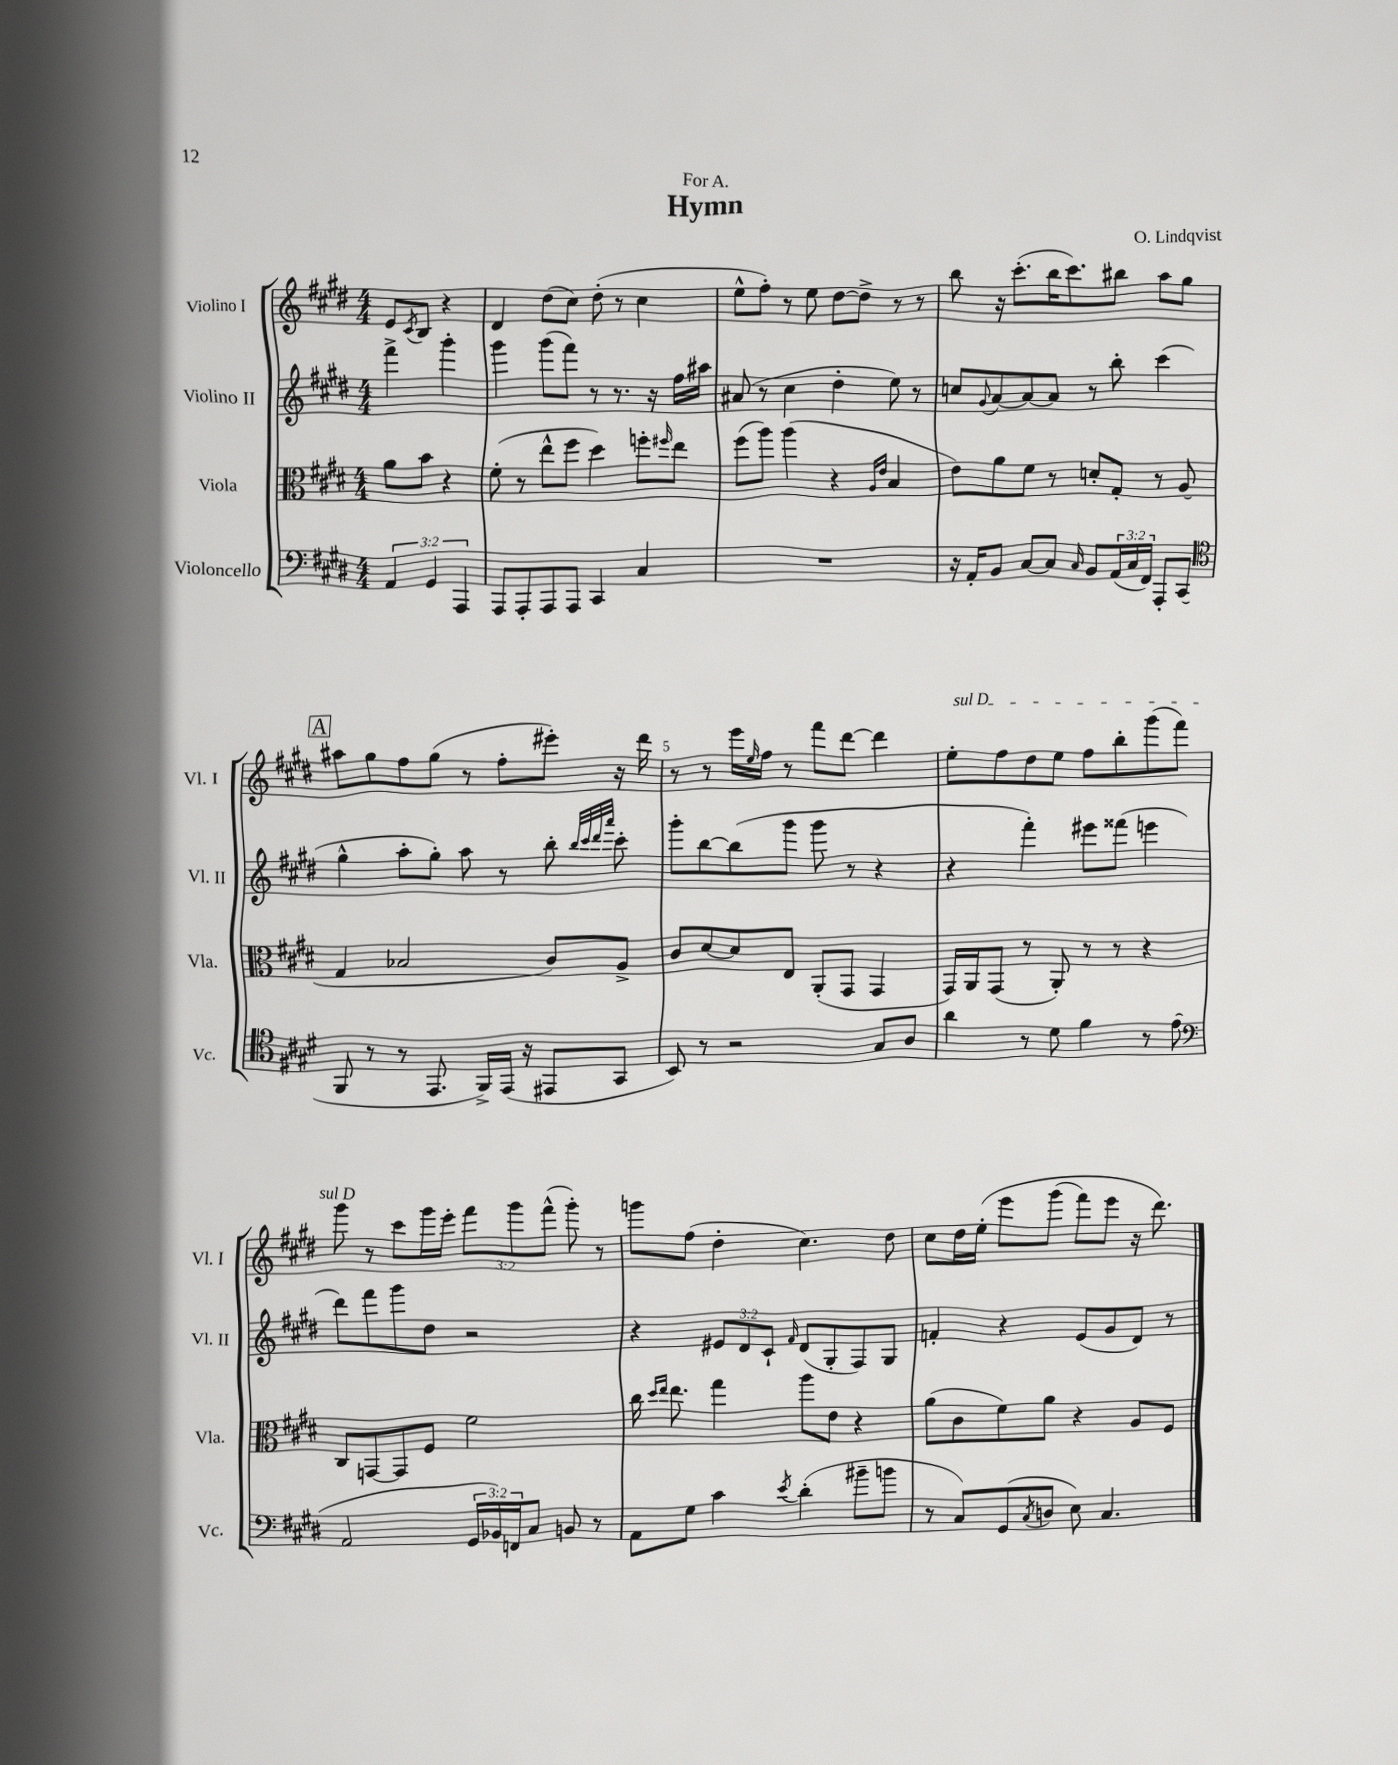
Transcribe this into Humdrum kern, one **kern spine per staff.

**kern	**kern	**kern	**kern
*part4	*part3	*part2	*part1
*staff4	*staff3	*staff2	*staff1
*I"Violoncello	*I"Viola	*I"Violino II	*I"Violino I
*I'Vc.	*I'Vla.	*I'Vl. II	*I'Vl. I
*clefF4	*clefC3	*clefG2	*clefG2
*k[f#c#g#d#]	*k[f#c#g#d#]	*k[f#c#g#d#]	*k[f#c#g#d#]
*M4/4	*M4/4	*M4/4	*M4/4
=	=	=	=
6AA/	8a\L	4fff#^\	8e/L
.	.	.	8qc#/
.	8b\J	.	8B/J
6GG#/	.	.	.
.	4r	4ggg#'\	4r
6AAA/	.	.	.
=1	=1	=1	=1
8AAA/L	(8f#'\	4ggg#\	4d#/
8AAA'/	8r	.	.
8AAA/	8ee^^\L	(8ggg#\L	(8dd#\L
8AAA/J	8ff#\J	8fff#\J)	8cc#\J)
4CC#/	4dd#\)	8r	(8dd#'\
.	.	8.r	8r
4C#/	8ffn'\L	.	4cc#\
.	.	16r	.
.	16qqff#X/	.	.
.	8ee\J	16ff#\LL	.
.	.	16aa#X\JJ	.
=2	=2	=2	=2
1r	(8ff#\L	(8a#X/	8ee^^\L
.	8aa\J)	8r	8ff#'\J)
.	(4aa\	4cc#\	8r
.	.	.	8ee\
.	4r	4dd#'\	[8dd#\L
.	.	.	8dd#^\J]
.	16qqA/LL	.	.
.	16qqe/JJ	.	.
.	4B/	8ee\)	8r
.	.	8r	8r
=3	=3	=3	=3
16r	8e\L)	8ccn/L	8bb\
16AA'/KL	.	.	.
.	.	8qqg#/	.
8BB/J	8a\	[8a/	16r
.	.	.	(8.ccc#'\L
[8C#/L	8f#\J	8a/_	.
8C#/J]	8r	8a/J]	16bb\K
.	.	.	8.ccc#\)
16qqC#/	.	.	.
8BB/L	8dn'/L	8r	.
(24AA/L	8G#'/J	8bb'\	8bb#X\J
24C#/	.	.	.
24FF#/JJ)	.	.	.
8AAA'/L	8r	(4ccc#\	8aa\L
(8CC#/J	(8A/	.	8gg#\J
!!LO:LB:g=z
!!LO:REH:place=s1:t=A
=4	=4	=4	=4
*clefC4	*	*	*
8FF#/	4G#/	4gg#^^\	8aa#X\L
8r	.	.	8gg#\
8r	2B-X/	8aa'\L	8ff#\
8.EE/	.	8gg#'\J)	(8gg#\J
.	.	8aa\	8r
16FF#^/LL)	.	.	.
(16EE/JJ	.	8r	8ff#'\L
16r	.	.	.
8EE#X/L	8c#/L)	8bb'\	8eee#X'\J)
.	.	32qqbb/LLL	.
.	.	32qqccc#/	.
.	.	32qqddd#/	.
.	.	32qqaaa/JJJ	.
8GG#/J	8A^/J	8ccc#'\	16r
.	.	.	16ddd#\
=5	=5	=5	=5
8BB/)	8c#/L	8ggg#'\L	8r
8r	[8d#/	[8bb\	8r
2r	8d#/]	(8bb\]	16eee\LL
.	.	.	16qqee/
.	.	.	16ff#\JJ
.	8E/J	8ggg#\J	8r
.	(8AA'/L	8ggg#\	8fff#\L
.	8GG#/J	8r	[8ddd#\J
8G#/L	4GG#/	4r	4ddd#\]
8A/J	.	.	.
=6	=6	=6	=6
!	!	!	!LO:TX:a:i:t=sul D
4a\	16GG#/LL)	4r	8ee'\L
.	16AA/J	.	.
.	(8GG#/J	.	8ff#\
8r	8r	4fff#'\)	8dd#\
8d#\	8AA'/)	.	8ee\J
4f#\	8r	8eee#X\L	8ff#\L
.	8r	(8fff##X\J	8bb'\
8r	4r	4eeen\	(8ggg#\
(8e\	.	.	8fff#\J)
!!LO:LB:g=z
=7	=7	=7	=7
*clefF4	*	*	*
2AA/	8C#/L	8ddd#\L)	8ggg#\
.	[8GGn/	8fff#\	8r
.	8GG/]	8ggg#\	8ccc#\L
.	8F#/J	8dd#\J	16ggg#\L
.	.	.	16eee'\JJ
24GG#/LL	2f#\	2r	12fff#\L
24BB-X/)	.	.	.
24FFn/J	.	.	12ggg#\
8C#/J	.	.	.
.	.	.	(12fff#^^\J
8BBn/	.	.	8ggg#'\)
8r	.	.	8r
=8	=8	=8	=8
8AA\L	16cc#\	4r	8gggn\L
.	16qqdd#/LL	.	.
.	16qqee/JJ	.	.
.	8.ee\	.	.
8G#\J	.	.	(8ff#\J
4c#\	4gg#\	12e#X/L	4dd#'\
.	.	12d#/	.
.	.	12c#`/J	.
8qe/	.	16qqf#/	.
(4d#'\	8aa\L	(8d#/L	4.cc#\)
.	8e\J	8G#'/	.
8b#X~\L	4r	8F#/)	.
8bn\J	.	8G#/J	8dd#\
=9	=9	=9	=9
8r	(8a\L	4fn'/	8cc#\L
8C#/L)	8c#\	.	16dd#\L
.	.	.	(16ee'\JJ
(8GG#/	8f#\)	4r	8eee\L
8qC#/	.	.	.
8Dn/J	8a\J	.	(8ggg#\J
8E\)	4r	(8e/L	8fff#\L)
4.C#/	.	8g#/	8eee\J
.	8A/L	8d#/J)	16r
.	.	.	8.ddd#\)
.	8F#/J	8r	.
==	==	==	==
*-	*-	*-	*-
